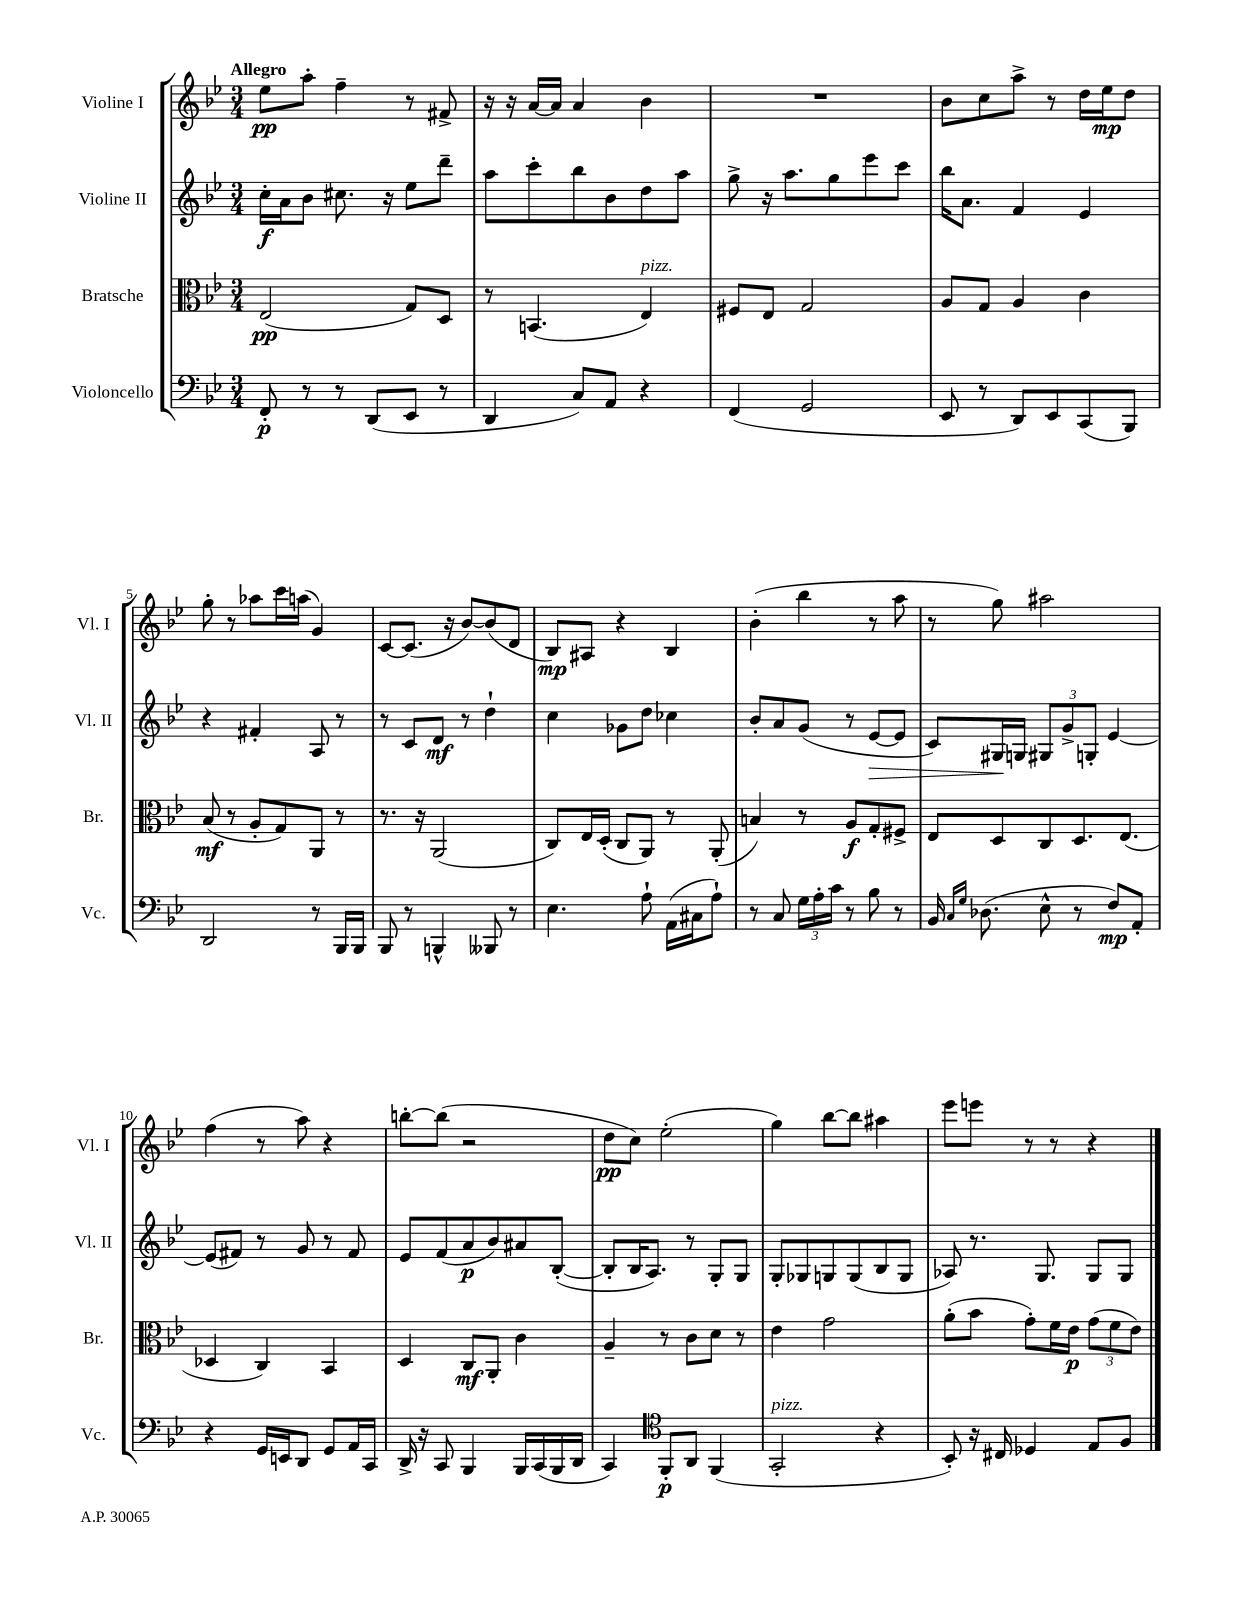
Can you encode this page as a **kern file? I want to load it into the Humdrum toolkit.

**kern	**kern	**kern	**kern
*staff4	*staff3	*staff2	*staff1
*clefF4	*clefC3	*clefG2	*clefG2
*k[b-e-]	*k[b-e-]	*k[b-e-]	*k[b-e-]
*M3/4	*M3/4	*M3/4	*M3/4
8FF'	(2E-	16cc'	8ee-
.	.	16a	.
8r	.	8b-	8aa'
8r	.	8.cc#	4ff~
(8DD	.	.	.
.	.	16r	.
8EE-	8G)	8ee-	8r
8r	8D	8ddd~	8f#^
=	=	=	=
4DD	8r	8aa	16r
.	.	.	16r
.	(4.BB	8ccc'	[16a
.	.	.	16a]
8C)	.	8bb-	4a
8AA	.	8b-	.
4r	4E-)	8dd	4b-
.	.	8aa	.
=	=	=	=
(4FF	8F#	8gg^	2.r
.	8E-	16r	.
.	.	8.aa	.
2GG	2G	.	.
.	.	8gg	.
.	.	8eee-	.
.	.	8ccc	.
=	=	=	=
8EE-	8A	16bb-	8b-
.	.	8.a	.
8r	8G	.	8cc
8DD)	4A	4f	8aa^
8EE-	.	.	8r
(8CC	4c	4e-	16dd
.	.	.	16ee-
8BBB-)	.	.	8dd
=	=	=	=
2DD	(8B-	4r	8gg'
.	8r	.	8r
.	8A'	4f#'	8aa-
.	8G)	.	16ccc
.	.	.	(16aa
8r	8AA	8A	4g)
16BBB-	8r	8r	.
16BBB-	.	.	.
=	=	=	=
8BBB-	8.r	8r	[8c
8r	.	8c	(8.c]
.	16r	.	.
4BBB^^	(2AA	8d	.
.	.	.	16r
.	.	8r	[8b-)
8BBB--	.	4dd`	(8b-]
8r	.	.	8d
=	=	=	=
4.E-	8C)	4cc	8B-)
.	16E-	.	8A#
.	(16D'	.	.
.	8C	8g-	4r
8A`	8AA)	8dd	.
(16AA	8r	4cc-	4B-
16C#	.	.	.
8A`)	(8AA'	.	.
=	=	=	=
8r	4B)	8b-'	(4b-'
8C	.	8a	.
24G	8r	(8g	4bb-
24A'	.	.	.
24c	.	.	.
8r	8A	8r	.
8B-	8G'	[8e-	8r
8r	8F#^	8e-]	8aa
=	=	=	=
16BB-	8E-	8c)	8r
16qqC	.	.	.
16qqG	.	.	.
(8.D-	.	.	.
.	8D	16G#	8gg)
.	.	16G	.
8E-^^	8C	12G#	2aa#
.	.	12g^	.
8r	8.D	.	.
.	.	12G'	.
8F)	.	[4e-	.
.	(8.E-	.	.
8AA'	.	.	.
=	=	=	=
4r	4D-	(8e-]	(4ff
.	.	8f#)	.
16GG	4C)	8r	8r
16EE	.	.	.
8DD	.	8g	8aa)
8GG	4BB-	8r	4r
16AA	.	8f#	.
16CC	.	.	.
=	=	=	=
16DD^	4D	8e-	[8bb'
16r	.	.	.
8CC	.	(8f	(8bb]
4BBB-	8C	8a	2r
.	8AA'	8b-)	.
16BBB-	4c	8a#	.
(16CC	.	.	.
16BBB-	.	([8B-'	.
16DD	.	.	.
=	=	=	=
4CC)	4A~	8B-']	8dd
.	.	16B-	8cc)
.	.	8.A)	.
*clefC4	*	*	*
8FF'	8r	.	(2ee-'
8AA	8c	8r	.
(4FF	8d	8G'	.
.	8r	8G	.
=	=	=	=
2GG'	4e-	8G'	4gg)
.	.	8G-	.
.	2g	8G	[8bb-
.	.	(8G	8bb-]
4r	.	8B-	4aa#
.	.	8G	.
=	=	=	=
8BB-')	(8a'	8A-)	8eee-
16r	8b-	8.r	8eee
16C#	.	.	.
4D-	8g')	.	8r
.	.	8.G	.
.	16f	.	8r
.	16e-	.	.
8E-	(12g	8G	4r
.	12f	.	.
8F	.	8G	.
.	12e-)	.	.
==	==	==	==
*-	*-	*-	*-
